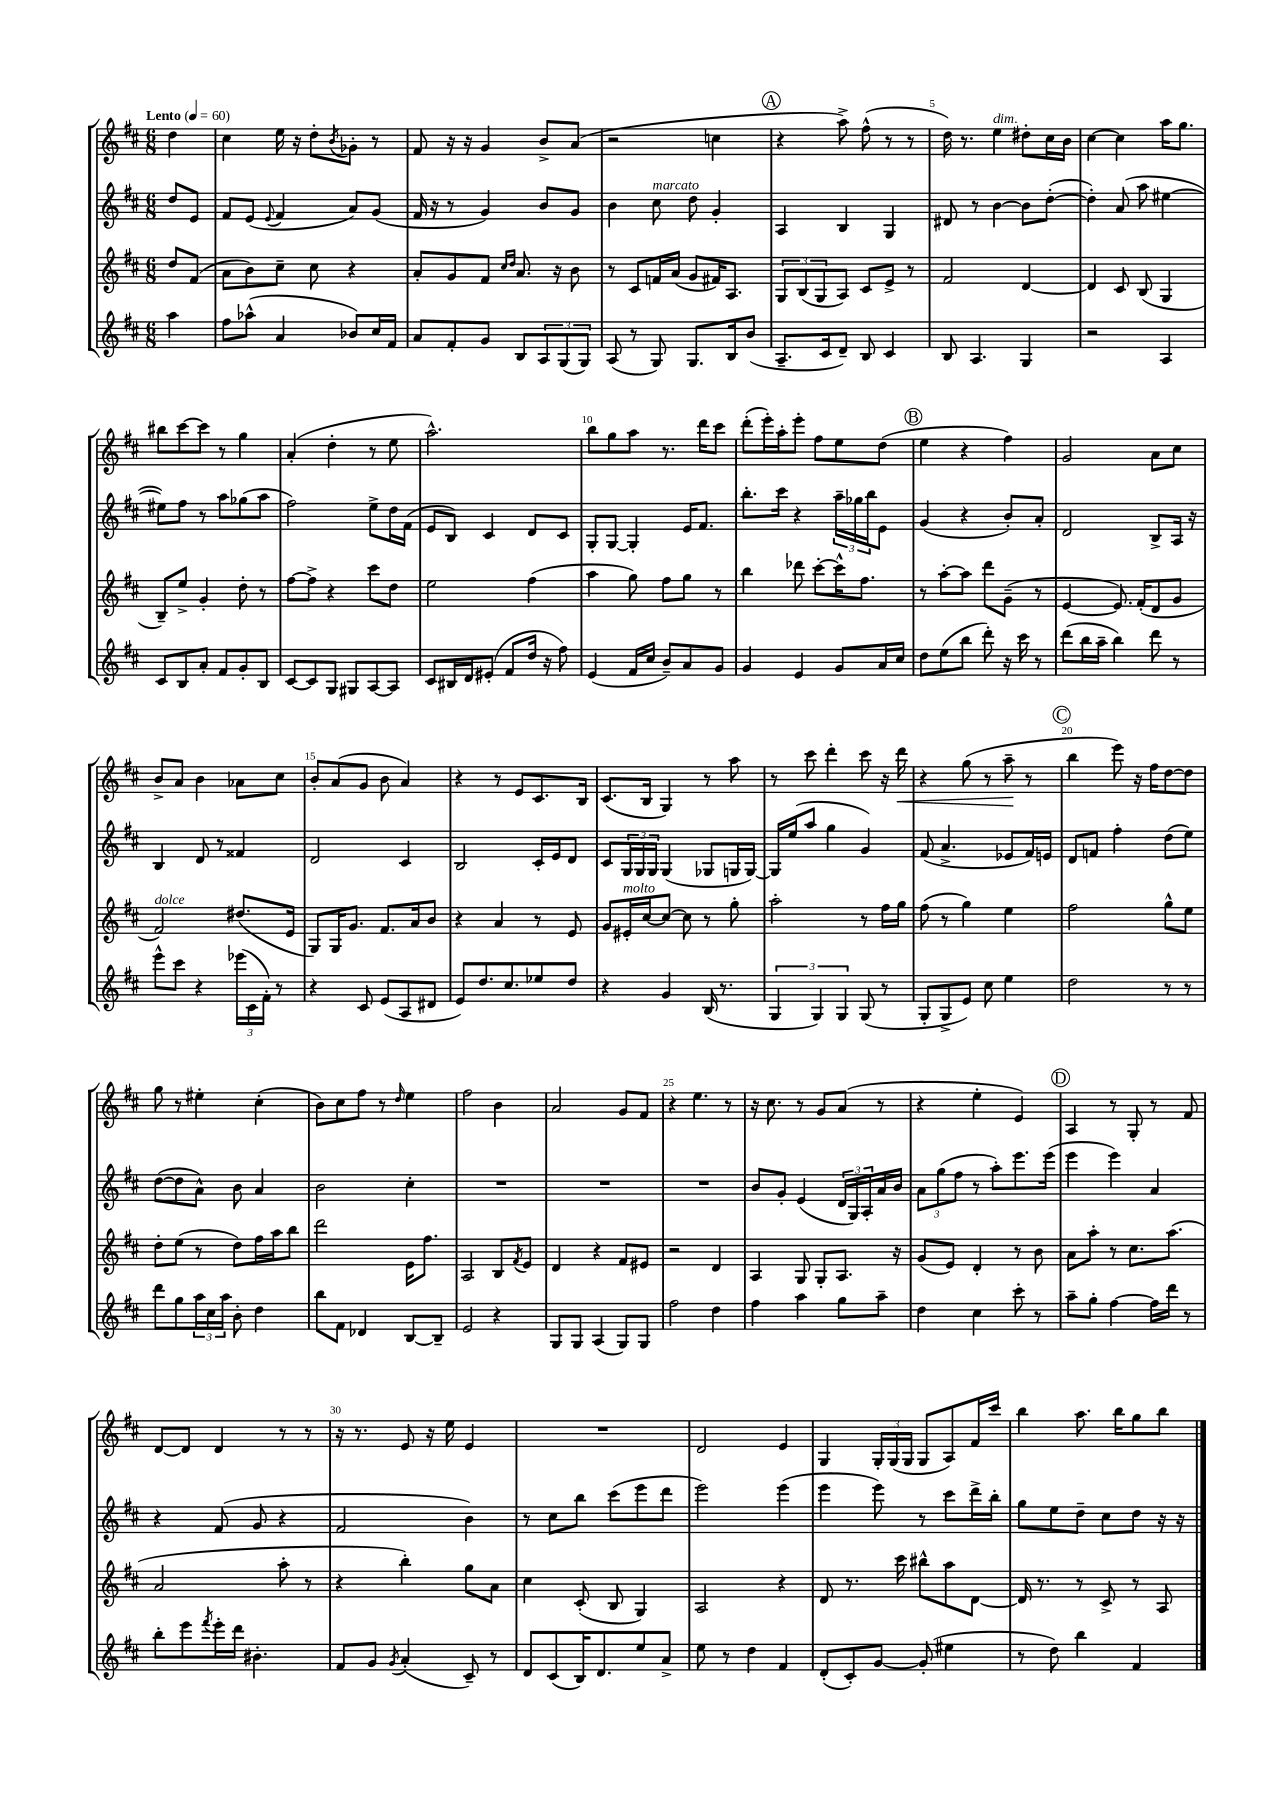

**kern	**kern	**kern	**kern	**dynam
*part4	*part3	*part2	*part1	*part1
*staff4	*staff3	*staff2	*staff1	*staff1
*clefG2	*clefG2	*clefG2	*clefG2	*
*k[f#c#]	*k[f#c#]	*k[f#c#]	*k[f#c#]	*
*M6/8	*M6/8	*M6/8	*M6/8	*
*MM60	*MM60	*MM60	*MM60	*
=	=	=	=	=
!	!	!	!LO:TX:a:B:t=Lento	!
4aa\	8dd/L	8dd/L	4dd\	.
.	(8f#/J	8e/J	.	.
=1	=1	=1	=1	=1
8ff#\L	8a\L	8f#/L	4cc#\	.
(8aa-X^^\J	8b\)	(8e/J	.	.
.	.	8qqe/	.	.
4a/	8cc#~\J	4f#/	16ee\	.
.	.	.	16r	.
.	8cc#\	.	8dd'\L	.
.	.	.	8qb/	.
8b-X/L)	4r	8a/L)	8g-X'\J	.
16cc#/L	.	(8g/J	8r	.
16f#/JJ	.	.	.	.
=2	=2	=2	=2	=2
8a/L	8a'/L	16f#/	8f#/	.
.	.	16r	.	.
8f#'/	8g/	8r	16r	.
.	.	.	16r	.
8g/J	8f#/J	4g/)	4g/	.
.	16qqcc#/LL	.	.	.
.	16qqdd/JJ	.	.	.
8B/L	8.a/	.	.	.
12A/	.	8b/L	8b^/L	.
.	16r	.	.	.
(12G/	.	.	.	.
.	8b\	8g/J	(8a/J	.
12G/J)	.	.	.	.
=3	=3	=3	=3	=3
(8A/	8r	4b\	2r	.
8r	8c#/L	.	.	.
!	!	!LO:TX:a:i:t=marcato	!	!
8G/)	16fn/L	8cc#\	.	.
.	(16a/JJ	.	.	.
8.G/L	8g/L	8dd\	.	.
.	16f#X/K)	4g'/	4ccn\	.
16B/k	8.A/J	.	.	.
(8b/J	.	.	.	.
!!LO:REH:place=s1:t=A
=4	=4	=4	=4	=4
8.A~/L	12G/L	4A/	4r	.
.	(12B/	.	.	.
.	12G/	.	.	.
16c#/k	.	.	.	.
8d~/J)	8A/J)	4B/	8aa^\)	.
8B/	8c#/L	.	(8ff#^^\	.
4c#/	8e^/J	4G/	8r	.
.	8r	.	8r	.
=5	=5	=5	=5	=5
8B/	2f#/	8d#X/	16dd\)	.
.	.	.	8.r	.
4.A/	.	8r	.	.
!	!	!	!LO:TX:a:i:t=dim.	!
.	.	[4b\	4ee\	.
4G/	[4d/	8b\L]	8dd#X'\L	.
.	.	([8dd'\J	16cc#\L	.
.	.	.	16b\JJ	.
=6	=6	=6	=6	=6
2r	4d/]	4dd'\])	[4cc#\	.
.	8c#/	(8a/	4cc#\]	.
.	(8B/	8aa\	.	.
4A/	4G/	[4ee#X\	16aa\KL	.
.	.	.	8.gg\J	.
!!LO:LB:g=z
=7	=7	=7	=7	=7
8c#/L	8B~/L)	8ee#X\L])	8bb#X\L	.
8B/	8ee^/J	8ff#\J	[8ccc#\	.
8a'/J	4g'/	8r	8ccc#\J]	.
8f#/L	.	8aa\L	8r	.
8g'/	8dd'\	(8gg-X\	4gg\	.
8B/J	8r	8aa\J	.	.
=8	=8	=8	=8	=8
[8c#/L	[8ff#\L	2ff#\)	(4a'/	.
8c#/]	8ff#^\J]	.	.	.
8G/J	4r	.	4dd'\	.
8G#X/L	.	.	.	.
[8A/	8ccc#\L	8ee^\L	8r	.
8A/J]	8dd\J	16dd\L	8ee\	.
.	.	(16f#\JJ	.	.
=9	=9	=9	=9	=9
8c#/L	2ee\	8e/L	2.aa^^\)	.
16B#X/L	.	8B/J)	.	.
16d/J	.	.	.	.
(8e#X'/J	.	4c#/	.	.
8f#/L	.	.	.	.
16dd/Jk	(4ff#\	8d/L	.	.
16r	.	.	.	.
8ff#\)	.	8c#/J	.	.
=10	=10	=10	=10	=10
(4e/	4aa\	8G'/L	8bb\L	.
.	.	[8G/J	8gg\	.
16f#/LL	8gg\)	4G'/]	8aa\J	.
16cc#/JJ	.	.	.	.
8b~/L)	8ff#\L	.	8.r	.
8a/	8gg\J	16e/KL	.	.
.	.	8.f#/J	16ddd\KL	.
8g/J	8r	.	8ccc#\J	.
=11	=11	=11	=11	=11
4g/	4bb\	8.bb'\L	(8ddd'\L	.
.	.	.	16eee'\L)	.
.	.	16ccc#\Jk	16aa'\J	.
4e/	8ddd-X\	4r	8eee'\J	.
.	[8ccc#'\L	.	8ff#\L	.
8g/L	16ccc#^^\K]	24aa~\LL	8ee\	.
.	.	24gg-X\	.	.
.	8.ff#\J	.	.	.
.	.	24bb\J	.	.
16a/L	.	8e\J	(8dd\J	.
16cc#/JJ	.	.	.	.
!!LO:REH:place=s1:t=B
=12	=12	=12	=12	=12
8dd\L	8r	(4g/	4ee\	.
(8ee\	[8aa'\L	.	.	.
8bb\J	8aa\J]	4r	4r	.
8ddd'\)	8ddd\L	.	.	.
16r	(8g~\J	8b'/L)	4ff#\)	.
16ccc#\	.	.	.	.
8r	8r	8a'/J	.	.
=13	=13	=13	=13	=13
(8ddd\L	[4e/	2d/	2g/	.
16bb\L	.	.	.	.
16aa~\JJ	.	.	.	.
4bb\)	8.e/])	.	.	.
.	(16f#'/KL	.	.	.
8ddd\	8d/	8B^/L	8a\L	.
8r	8g/J	16A/Jk	8cc#\J	.
.	.	16r	.	.
!!LO:LB:g=z
=14	=14	=14	=14	=14
!	!LO:TX:a:i:t=dolce	!	!	!
8eee^^\L	2f#/)	4B/	8b^/L	.
8ccc#\J	.	.	8a/J	.
4r	.	8d/	4b\	.
.	.	8r	.	.
(24eee-X\LL	(8.dd#X/L	4f##X/	8a-X\L	.
24c#\	.	.	.	.
24f#'\JJ)	.	.	.	.
8r	.	.	8cc#\J	.
.	16e/Jk	.	.	.
=15	=15	=15	=15	=15
4r	8G/L)	2d/	8b'/L	.
.	16G/K	.	(8a/	.
.	8.g/J	.	.	.
8c#/	.	.	8g/J	.
(8e/L	8.f#/L	.	8b\	.
8A/	.	4c#/	4a/)	.
.	16a/k	.	.	.
8d#X/J	8b/J	.	.	.
=16	=16	=16	=16	=16
8e/L)	4r	2B/	4r	.
8.dd/	.	.	.	.
.	4a/	.	8r	.
8.cc#/	.	.	.	.
.	.	.	8e/L	.
8ee-X/	8r	16c#'/LL	8.c#/	.
.	.	16e/J	.	.
8dd/J	8e/	8d/J	.	.
.	.	.	16B/Jk	.
=17	=17	=17	=17	=17
4r	8g/L	8c#/L	(8.c#/L	.
!	!LO:TX:a:i:t=molto	!	!	!
.	16e#X'/L	24G/L	.	.
.	.	24G/	.	.
.	[16cc#/J	.	16B/Jk	.
.	.	24G/JJ	.	.
4g/	8cc#/J_	(4G/	4G/)	.
.	8cc#\]	.	.	.
(16B/	8r	8G-X/L	8r	.
8.r	.	.	.	.
.	8gg'\	16Gn/L	8aa\	.
.	.	[16G/JJ)	.	.
=18	=18	=18	=18	=18
6G/	2aa'\	16G/LL]	8r	.
.	.	(16ee/J	.	.
.	.	8aa/J	8ccc#\	.
6G/)	.	.	.	.
.	.	4gg\	4ddd'\	.
6G/	.	.	.	.
(8G/	8r	4g/)	8ccc#\	.
8r	16ff#\LL	.	16r	.
!	!	!	!	!LO:HP:b
.	16gg\JJ	.	16ddd\	<
=19	=19	=19	=19	=19
8G'/L	(8ff#\	(8f#/	4r	.
8G^/	8r	4.a^/	.	.
8e/J)	4gg\)	.	(8gg\	.
8cc#\	.	.	8r	.
4ee\	4ee\	8e-X/L	8aa~\	.
.	.	16f#/L)	8r	[
.	.	16en/JJ	.	.
!!LO:REH:place=s1:t=C
=20	=20	=20	=20	=20
2dd\	2ff#\	8d/L	4bb\	.
.	.	8fn/J	.	.
.	.	4ff#'\	8eee\)	.
.	.	.	16r	.
.	.	.	16ff#\KL	.
8r	8gg^^\L	(8dd\L	[8dd\	.
8r	8ee\J	8ee\J)	8dd\J]	.
!!LO:LB:g=z
=21	=21	=21	=21	=21
8ddd\L	8dd'\L	([8dd\L	8gg\	.
8gg\	(8ee\J	8dd\]	8r	.
24aa\L	8r	8a^^\J)	4ee#X'\	.
24cc#\	.	.	.	.
24aa\JJ	.	.	.	.
8b'\	8dd\L)	8b\	.	.
4dd\	16ff#\L	4a/	(4cc#'\	.
.	16aa\J	.	.	.
.	8bb\J	.	.	.
=22	=22	=22	=22	=22
8bb\L	2ddd\	2b\	8b\L)	.
8f#\J	.	.	8cc#\	.
4d-X/	.	.	8ff#\J	.
.	.	.	8r	.
.	.	.	16qqdd/	.
[8B/L	16e\KL	4cc#'\	4ee\	.
.	8.ff#\J	.	.	.
8B~/J]	.	.	.	.
=23	=23	=23	=23	=23
2e/	2A/	2.r	2ff#\	.
4r	8B/L	.	4b\	.
.	8qf#/	.	.	.
.	8e/J	.	.	.
=24	=24	=24	=24	=24
8G/L	4d/	2.r	2a/	.
8G/J	.	.	.	.
(4A/	4r	.	.	.
8G/L)	8f#/L	.	8g/L	.
8G/J	8e#X/J	.	8f#/J	.
=25	=25	=25	=25	=25
2ff#\	2r	2.r	4r	.
.	.	.	4.ee\	.
4dd\	4d/	.	.	.
.	.	.	8r	.
=26	=26	=26	=26	=26
4ff#\	4A/	8b/L	16r	.
.	.	.	8.cc#\	.
.	.	8g'/J	.	.
4aa\	8G/	(4e/	8r	.
.	8G'/L	.	8g/L	.
8gg\L	8.A/J	24d/LL	(8a/J	.
.	.	24G/)	.	.
.	.	24A'/	.	.
8aa~\J	.	16a/	8r	.
.	16r	16b/JJ	.	.
=27	=27	=27	=27	=27
4dd\	(8g/L	12a\L	4r	.
.	.	(12gg\	.	.
.	8e/J)	.	.	.
.	.	12ff#\J	.	.
4cc#\	4d'/	8r	4ee'\	.
.	.	8aa'\L)	.	.
8ccc#'\	8r	8.eee\	4e/)	.
8r	8b\	.	.	.
.	.	(16eee\Jk	.	.
!!LO:REH:place=s1:t=D
=28	=28	=28	=28	=28
8aa~\L	8a\L	4eee\	4A/	.
8gg'\J	8aa'\J	.	.	.
[4ff#\	8r	4eee\)	8r	.
.	8.cc#\L	.	8G'/	.
16ff#\LL]	.	4a/	8r	.
16ddd\JJ	(8.aa\J	.	.	.
8r	.	.	8f#/	.
!!LO:LB:g=z
=29	=29	=29	=29	=29
8bb'\L	2a/	4r	[8d/L	.
8eee\	.	.	8d/J]	.
8qfff#/	.	.	.	.
16eee'\L	.	(8f#/	4d/	.
16ddd\JJ	.	.	.	.
4.b#X'\	.	8g/	.	.
.	8aa'\	4r	8r	.
.	8r	.	8r	.
=30	=30	=30	=30	=30
8f#/L	4r	2f#/	16r	.
.	.	.	8.r	.
8g/J	.	.	.	.
8qg/	.	.	.	.
(4a'/	4bb'\)	.	8e/	.
.	.	.	16r	.
.	.	.	16ee\	.
8c#~/)	8gg\L	4b\)	4e/	.
8r	8a\J	.	.	.
=31	=31	=31	=31	=31
8d/L	4cc#\	8r	2.r	.
(8c#/	.	8cc#\L	.	.
16B/K)	(8c#'/	8bb\J	.	.
8.d/	.	.	.	.
.	8B/	(8ccc#\L	.	.
8ee/	4G/)	8eee\	.	.
8a^/J	.	8ddd\J	.	.
=32	=32	=32	=32	=32
8ee\	2A/	2eee\)	2d/	.
8r	.	.	.	.
4dd\	.	.	.	.
4f#/	4r	(4eee\	4e/	.
=33	=33	=33	=33	=33
(8d'/L	8d/	4eee\	4G/	.
8c#'/)	8.r	.	.	.
[8g/J	.	8eee\)	24G'/LL	.
.	.	.	(24G/	.
.	16ccc#\	.	.	.
.	.	.	24G/JJ	.
(8g'/]	8bb#X^^\L	8r	8G/L	.
4ee#X\	8aa\	8ccc#\L	8A/)	.
.	[8d\J	16ddd^\L	16f#/L	.
.	.	16bb'\JJ	16ccc#/JJ	.
=34	=34	=34	=34	=34
8r	16d/]	8gg\L	4bb\	.
.	8.r	.	.	.
8dd\)	.	8ee\	.	.
4bb\	8r	8dd~\J	8.aa\	.
.	8c#^/	8cc#\L	.	.
.	.	.	16bb\KL	.
4f#/	8r	8dd\J	8gg\	.
.	8A/	16r	8bb\J	.
.	.	16r	.	.
==	==	==	==	==
*-	*-	*-	*-	*-
